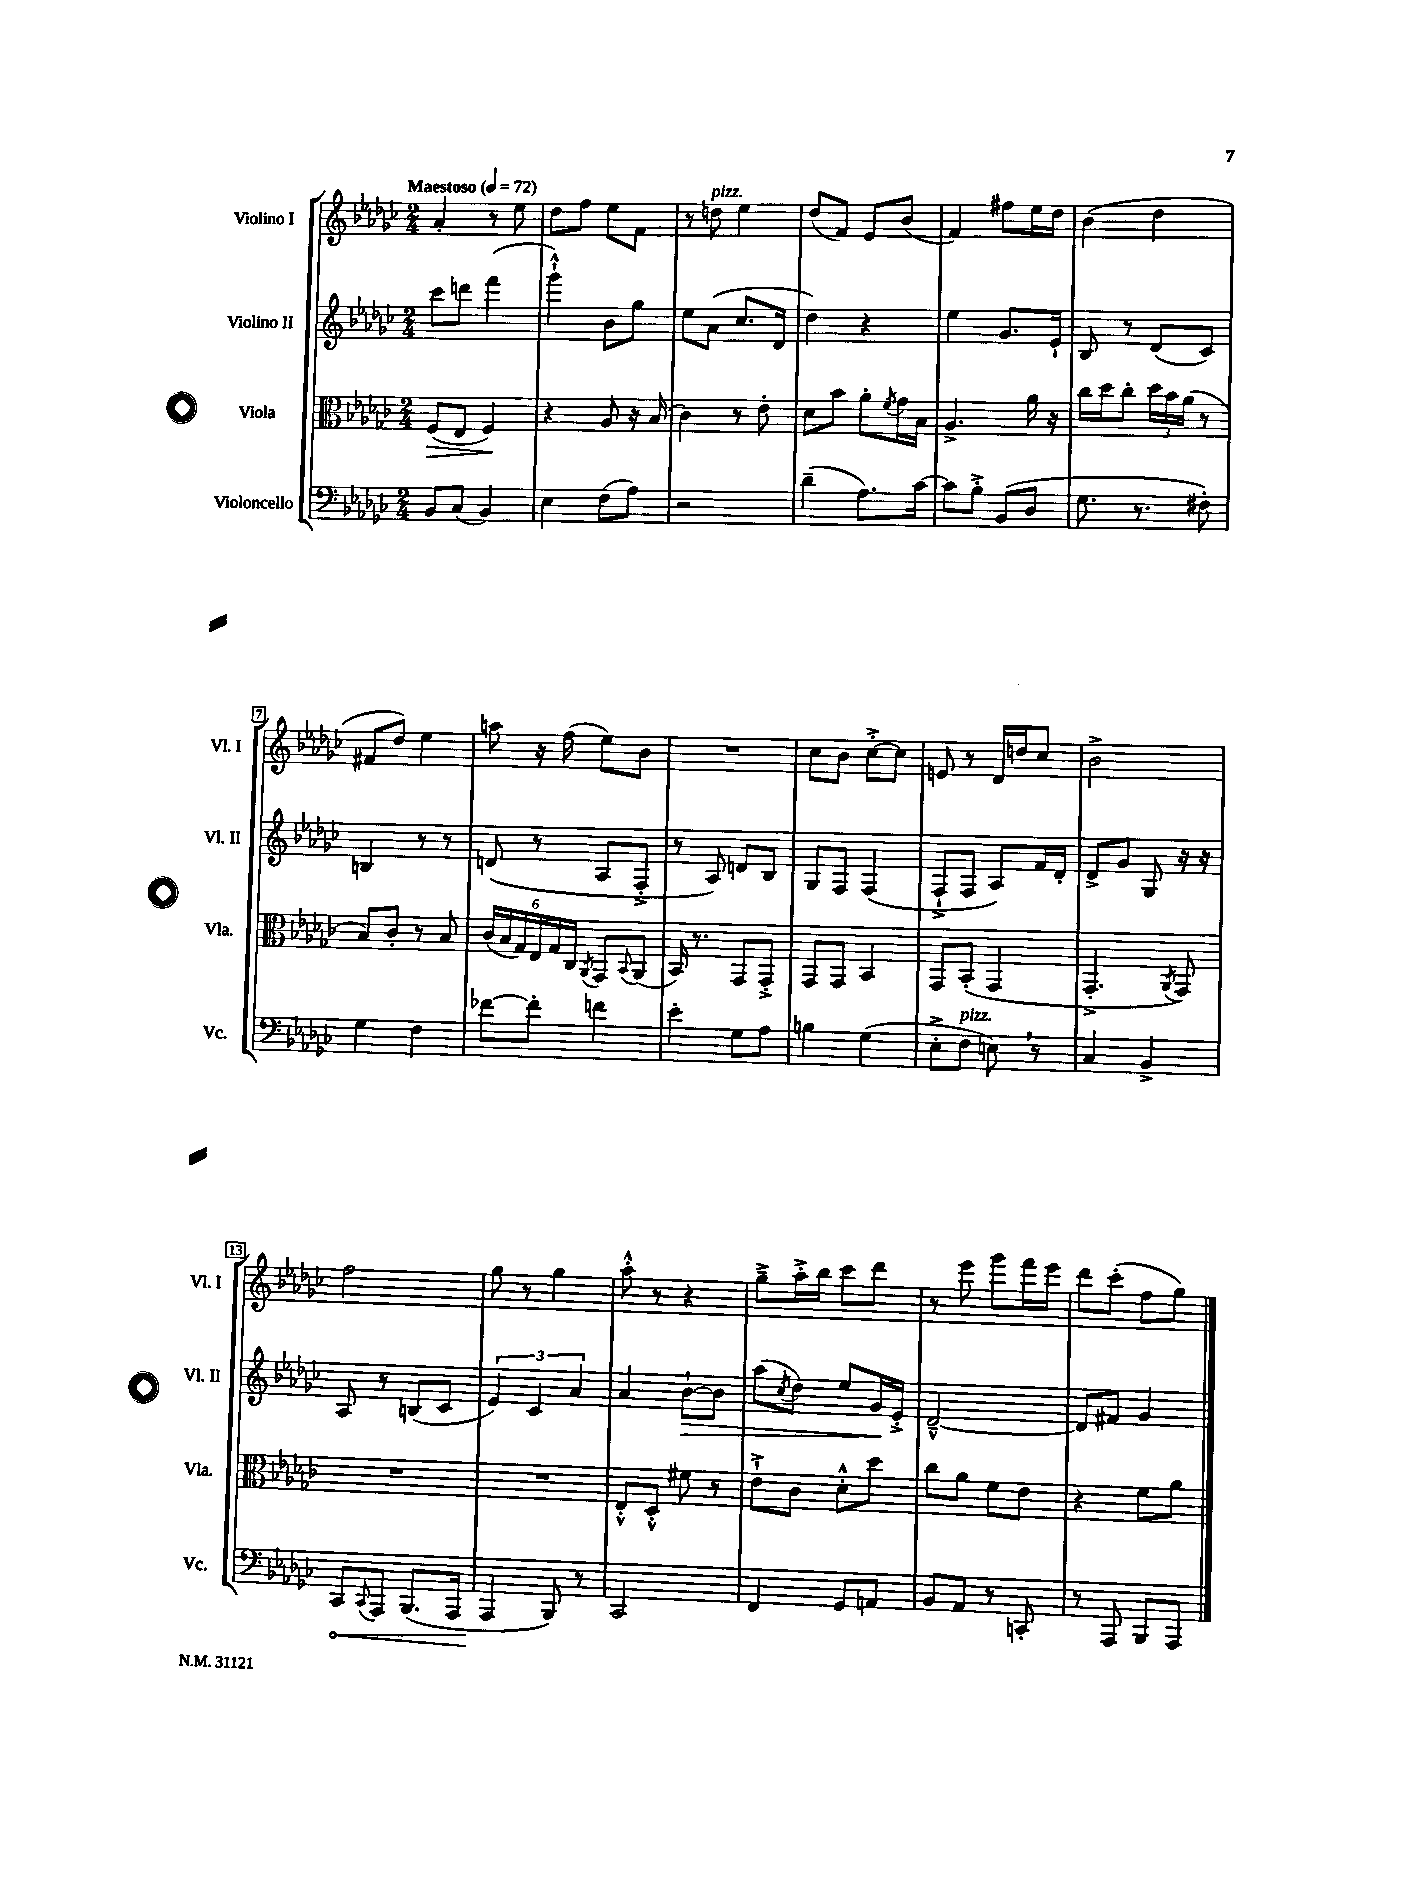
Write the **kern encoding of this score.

**kern	**dynam	**kern	**dynam	**kern	**dynam	**kern
*part4	*part4	*part3	*part3	*part2	*part2	*part1
*staff4	*staff4	*staff3	*staff3	*staff2	*staff2	*staff1
*I"Violoncello	*	*I"Viola	*	*I"Violino II	*	*I"Violino I
*I'Vc.	*	*I'Vla.	*	*I'Vl. II	*	*I'Vl. I
*clefF4	*	*clefC3	*	*clefG2	*	*clefG2
*k[b-e-a-d-g-c-]	*	*k[b-e-a-d-g-c-]	*	*k[b-e-a-d-g-c-]	*	*k[b-e-a-d-g-c-]
*M2/4	*	*M2/4	*	*M2/4	*	*M2/4
*MM72	*	*MM72	*	*MM72	*	*MM72
=1	=1	=1	=1	=1	=1	=1
!	!	!	!	!	!	!LO:TX:a:B:t=Maestoso
!	!	!	!LO:HP:b	!	!	!
8BB-/L	.	(8F/L	>	8ccc-\L	.	4a-'/
(8C-/J	.	8E-/J	.	8dddn\J	.	.
4BB-/)	.	4F/)	.	(4fff\	.	8r
.	.	.	.	.	.	8ee-\
.	.	.	]	.	.	.
=2	=2	=2	=2	=2	=2	=2
4E-\	.	4r	.	4ggg-`^^\)	.	8dd-\L
.	.	.	.	.	.	8ff\J
(8F\L	.	8A-/	.	8b-\L	.	8ee-\L
8A-\J)	.	16r	.	8gg-\J	.	8f\J
.	.	(16B-/	.	.	.	.
=3	=3	=3	=3	=3	=3	=3
2r	.	4c-\)	.	8ee-\L	.	8r
!	!	!	!	!	!	!LO:TX:a:i:t=pizz.
.	.	.	.	(8a-\J	.	8ddn\
.	.	8r	.	8.cc-/L	.	4ee-\
.	.	8e-'\	.	.	.	.
.	.	.	.	16d-/Jk	.	.
=4	=4	=4	=4	=4	=4	=4
(4d-~\	.	8d-\L	.	4dd-\)	.	(8dd-/L
.	.	8b-\J	.	.	.	8f/J)
8.A-\L)	.	8a-'\L	.	4r	.	8e-/L
.	.	8qf/	.	.	.	.
.	.	16g-\L	.	.	.	(8b-/J
[16c-\Jk	.	16B-\JJ	.	.	.	.
=5	=5	=5	=5	=5	=5	=5
8c-\L]	.	4.A-^/	.	4ee-\	.	4f/)
8B-'^\J	.	.	.	.	.	.
(8BB-/L	.	.	.	8.g-/L	.	8ff#X\L
8D-/J	.	16a-\	.	.	.	16ee-\L
.	.	16r	.	16e-`/Jk	.	16dd-\JJ
=6	=6	=6	=6	=6	=6	=6
8.G-\	.	16cc-\LL	.	8B-/	.	(4b-\
.	.	16dd-\J	.	.	.	.
.	.	8cc-'\J	.	8r	.	.
8.r	.	.	.	.	.	.
.	.	24dd-\LL	.	(8d-/L	.	4dd-\
.	.	24b-\	.	.	.	.
.	.	(24a-\JJ	.	.	.	.
8F#X'\)	.	8r	.	8c-/J)	.	.
!!LO:LB:g=z
=7	=7	=7	=7	=7	=7	=7
4G-\	.	8B-/L)	.	4Bn/	.	8f#X/L
.	.	8c-'/J	.	.	.	8dd-/J)
4F\	.	8r	.	8r	.	4ee-\
.	.	8B-/	.	8r	.	.
=8	=8	=8	=8	=8	=8	=8
[8f-X\L	.	(24c-/LL	.	(8dn/	.	8aan\
.	.	24B-/	.	.	.	.
.	.	24G-/)	.	.	.	.
8f-'\J]	.	24E-/	.	8r	.	16r
.	.	24G-/	.	.	.	.
.	.	.	.	.	.	(16ff\
.	.	24C-/JJ	.	.	.	.
.	.	8qAA-/	.	.	.	.
4fn\	.	8GG-/L	.	8A-/L	.	8ee-\L)
.	.	8qqBB-/	.	.	.	.
.	.	(8AA-/J	.	8F'^/J	.	8b-\J
=9	=9	=9	=9	=9	=9	=9
4e-'\	.	16BB-/)	.	8r	.	2r
.	.	8.r	.	.	.	.
.	.	.	.	8A-/)	.	.
8G-\L	.	8GG-/L	.	8dn/L	.	.
8A-\J	.	8GG-'^/J	.	8B-/J	.	.
=10	=10	=10	=10	=10	=10	=10
4Bn\	.	8GG-/L	.	8G-/L	.	8cc-\L
.	.	8GG-/J	.	8F/J	.	8b-\J
(4G-\	.	4BB-/	.	(4F/	.	[8cc-'^\L
.	.	.	.	.	.	8cc-\J]
=11	=11	=11	=11	=11	=11	=11
8E-'^\L	.	8GG-/L	.	8F`^/L	.	8en/
!LO:TX:a:i:t=pizz.	!	!	!	!	!	!
8F\J	.	(8BB-'/J	.	8F/J	.	8r
8En,\)	.	4GG-/	.	8A-/L)	.	16d-/LL
.	.	.	.	.	.	16ddn/J
8r	.	.	.	16f/L	.	8cc-/J
.	.	.	.	16d-'/JJ	.	.
=12	=12	=12	=12	=12	=12	=12
4C-/	.	4.GG-'^/	.	8d-^/L	.	2b-^\
.	.	.	.	8g-/J	.	.
4BB-^/	.	.	.	8G-/	.	.
.	.	8qAA-/	.	.	.	.
.	.	8GG-/)	.	16r	.	.
.	.	.	.	16r	.	.
!!LO:LB:g=z
=13	=13	=13	=13	=13	=13	=13
!	!LO:HP:b	!	!	!	!	!
8CC-/L	<	2r	.	8A-/	.	2ff\
8qqCC-/	.	.	.	.	.	.
8AAA-/J	.	.	.	8r	.	.
(8.BBB-/L	.	.	.	(8Bn/L	.	.
.	.	.	.	8c-/J	.	.
16AAA-/Jk	.	.	.	.	.	.
=14	=14	=14	=14	=14	=14	=14
4AAA-/	.	2r	.	6e-/)	.	8gg-\
.	.	.	.	.	.	8r
.	.	.	.	6c-/	.	.
8BBB-/)	[	.	.	.	.	4gg-\
.	.	.	.	6a-/	.	.
8r	.	.	.	.	.	.
=15	=15	=15	=15	=15	=15	=15
2CC-/	.	8E-'^^/L	.	4a-/	.	8aa-'^^\
.	.	8D-'^^/J	.	.	.	8r
!	!	!	!	!	!LO:HP:b	!
.	.	8f#X\	.	[8b-`\L	>	4r
.	.	8r	.	8b-\J]	.	.
=16	=16	=16	=16	=16	=16	=16
4FF/	.	8e-`^\L	.	(8aa-\L	.	8gg-~^\L
.	.	.	.	8qcc-/	.	.
.	.	8c-\J	.	8dd-\J)	.	16aa-'^\L
.	.	.	.	.	.	16bb-\JJ
8GG-/L	.	8d-'^^\L	.	8ee-/L	.	8ccc-\L
8AAn/J	.	8dd-\J	.	16g-/L	.	8ddd-\J
.	.	.	.	16e-'^/JJ	]	.
=17	=17	=17	=17	=17	=17	=17
8BB-/L	.	8cc-\L	.	[2d-~^^/	.	8r
8AA-/J	.	8a-\J	.	.	.	8eee-\
8r	.	8f\L	.	.	.	8ggg-\L
8CCn'/	.	8e-\J	.	.	.	16fff\L
.	.	.	.	.	.	16eee-\JJ
=18	=18	=18	=18	=18	=18	=18
8r	.	4r	.	8d-/L]	.	8ddd-\L
8AAA-/	.	.	.	8f#X/J	.	(8ccc-'\J
8BBB-/L	.	8f\L	.	4g-/	.	8ff\L
8AAA-/J	.	8a-\J	.	.	.	8gg-\J)
==	==	==	==	==	==	==
*-	*-	*-	*-	*-	*-	*-
